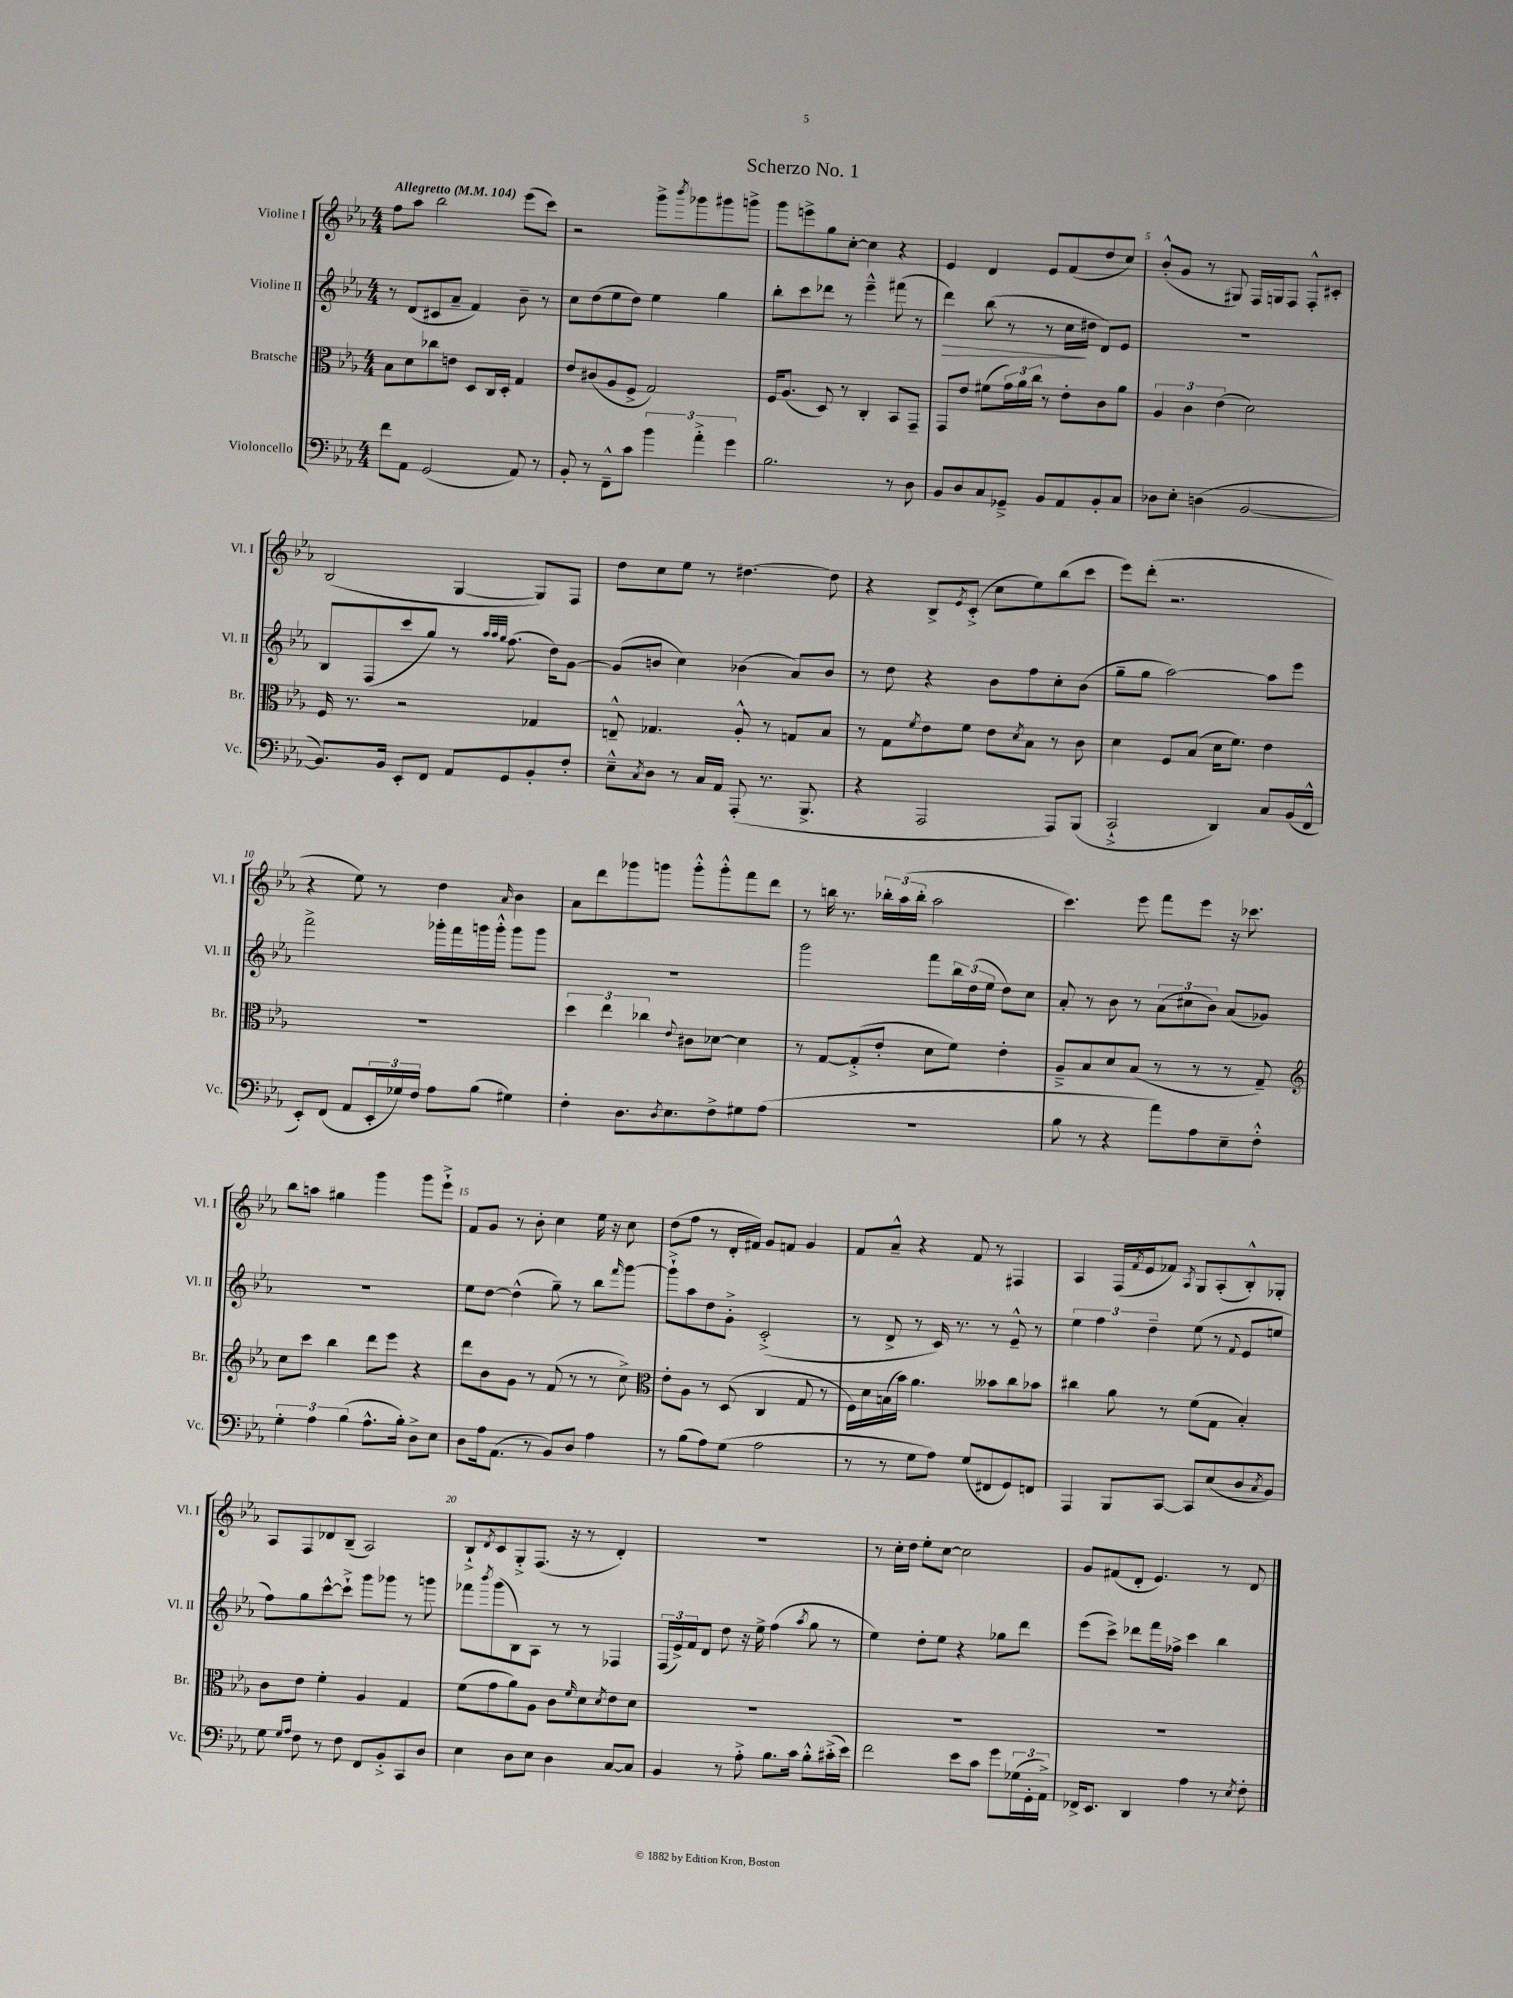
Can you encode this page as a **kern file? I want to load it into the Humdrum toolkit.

**kern	**kern	**kern	**kern
*staff4	*staff3	*staff2	*staff1
*clefF4	*clefC3	*clefG2	*clefG2
*k[b-e-a-]	*k[b-e-a-]	*k[b-e-a-]	*k[b-e-a-]
*M4/4	*M4/4	*M4/4	*M4/4
*MM104	*MM104	*MM104	*MM104
8f\L	8B-\L	8r	8ff\L
8AA-\J	8d\	(8d/L	8aa-\J
(2GG/	8cc-\	8c#/	2bb-\
.	8e\J	8a-~/J	.
.	8D/L	4f/)	.
.	16C/L	.	.
.	16D'/JJ	.	.
8AA-/)	4G/	8b-~\	(8eee-\L
8r	.	8r	8ccc\J)
=	=	=	=
8BB-'/	8e-/L	8cc\L	2r
8r	(8c#/	(8dd\	.
8FF~^^\L	8A-/	8ee-\	.
8c\J	8F^/J	8dd\J)	.
6b-\	2G/)	4ee-\	8ggg^\L
.	.	.	8qbbb-/
.	.	.	8ggg-\
6a-'^\	.	.	.
.	.	4gg\	8ggg#\
6g\	.	.	.
.	.	.	8ggg^\J
=	=	=	=
2.B-\	16F/LK	8bb-'\L	8ggg\L
.	(8.A-/J	.	.
.	.	8ccc\	8eee^\
.	8D/)	8ddd-\J	8gg\
.	8r	8r	[8cc'\J
.	4C'/	4eee-~^^\	4cc\]
8r	8BB-/L	(8fff#\	4r
8D\	8GG~/J	8r	.
=	=	=	=
8BB-/L	8GG/L	4ddd\)	4e-/
8D/	8e-/J	.	.
8C/	(8f#\L	(8bb-\	4d/
8GG-~^/J	24g\L)	8r	.
.	24a-\	.	.
.	24cc\JJ	.	.
8BB-/L	8r	8r	8e-/L
8AA-/	8e-'\L	16cc\LL	(8f/
.	.	16dd#\JJ	.
8BB-'/	8c\	8d/L)	8dd/
8C/J	8a-\J	8e-/J	8cc/J)
=	=	=	=
8D-\L	6A-/	1r	(8b-'^^/L
8E-'\J	.	.	8g/J
.	6c\	.	.
(4D\	.	.	8r
.	(6e-\	.	.
.	.	.	8G#/)
[2BB-/	2d\)	.	16F/LL
.	.	.	16G/J
.	.	.	8F/J
.	.	.	8F'^^/L
.	.	.	8c#'/J
=	=	=	=
8.BB-/]L)	16F/	8B-/L	(2B-/
.	8.r	.	.
.	.	(8F/	.
16BB-/Jk	.	.	.
8EE-'/L	2r	8ccc/	.
8FF/J	.	8gg/J)	.
8AA-/L	.	8r	[4G/
.	.	32qqaa-/LLL	.
.	.	32qqaa-/	.
.	.	32qqgg/JJJ	.
8GG/	.	(8.ff\	.
8BB-'/	4G-/	.	8G/]L)
.	.	16dd\LK)	.
8F'/J	.	[8g\J	8F/J
=	=	=	=
8E-~^^\L	8E~^^/	(8g/]L	8dd\L
8qC/	.	.	.
8D\J	4.G-/	8b/J	8cc\
8r	.	4cc\)	8ee-\J
16C/LL	.	.	8r
16AA-/JJ	.	.	.
(8AAA-'/	8A-'^^/	(4b-\	[4.dd#\
8.r	8r	.	.
.	8G/L	8a-/L)	.
8.BBB-^/	.	.	.
.	8B-/J	8b-/J	8dd#\]
=	=	=	=
4r	8r	8r	4r
.	8G\L	8dd\	.
.	8qf/	.	.
2AAA-/	8e-\	4r	8B-^/L
.	.	.	8qe-/
.	8f\J	.	(8c'^/J
.	8e-\L	8b-\L	8cc\L
.	8qd/	.	.
.	8B-\J	8ff\	8ee-\)
8AAA-/L)	8r	8cc'\	(8bb-\
(8BBB-/J	8c\	(8b-\J	8ccc\J
=	=	=	=
2CC`^/	4d\	8gg~\L	8eee-\L)
.	.	8gg\J	(8ddd'\J
.	8F/L	[2aa-\)	2.r
.	(8B-/J	.	.
4DD/)	16d\LK	.	.
.	8.f\J)	.	.
8C/L	4e-\	8aa-\]L	.
(16BB-/L	.	8eee-\J	.
16FF^^/JJ	.	.	.
=	=	=	=
8EE-'/L)	1r	2fff^\	4r
(8FF/J	.	.	.
8AA-/L	.	.	8ee-\)
24EE-'/L	.	.	8r
24G-/)	.	.	.
24F/JJ	.	.	.
8A-\L	.	16ggg-'\LL	4dd\
.	.	16fff\	.
(8B-\J	.	16ggg\	.
.	.	16ggg'^^\JJ	.
.	.	.	16qqa-/
4G#\)	.	8ggg\L	4b-\
.	.	8ggg\J	.
=	=	=	=
4F'\	6dd\	1r	8a-\L
.	.	.	8ddd\
.	6ee-\	.	.
8.D\L	.	.	8ggg-\
.	6cc-\	.	.
.	.	.	8ggg\J
8qD/	.	.	.
8.E-\	.	.	.
.	8qqe-/	.	.
.	8c#\L	.	8ggg'^^\L
8F^\	[8d-\J	.	8ggg'^^\
8G#\	4d-\]	.	8fff\
(8A-\J	.	.	8ddd\J
=	=	=	=
1r	8r	2ggg\	8r
.	[8G/L	.	16bb\
.	.	.	8.r
.	(8G'^/]	.	.
.	8e-'/J	.	24bb-'\LL
.	.	.	(24aa-\
.	.	.	24bb-'\JJ
.	8d\L	8fff\L	2aa-\
.	8f\J)	24bb-\L	.
.	.	(24dd\	.
.	.	24ee-\JJ	.
.	4e-'\	8dd\L)	.
.	.	8cc\J	.
=	=	=	=
8B-\	8A-~^/L	8a-'/	4.ccc\)
8r	8B-/	8r	.
4r	8d/	8b-\	.
.	(8B-/J	8r	8eee-\
8a-\L)	8r	(12a-\L	8fff\L
.	.	12cc#\	.
8A-\	8r	.	8eee-\J
.	.	12b-\J)	.
8E-~\	8r	(8a-/L	16r
.	.	.	8.ccc-\
8F'^^\J	8G~/)	8g-/J)	.
=	=	=	=
*	*clefG2	*	*
6G'\	8cc\L	1r	8bb-\L
.	8ccc\J	.	8aa\J
6A-\	.	.	.
.	4bb-\	.	4gg#\
(6B-\	.	.	.
8.A-^^\L	8ddd\L	.	4ggg\
.	8eee-\J	.	.
16B-'\Jk)	.	.	.
8D^\L	4r	.	8ggg\L
8E-\J	.	.	8eee-`^\J
=	=	=	=
8D\L	8ddd\L	8ee-\L	8f/L
16A-\k	8b-\	[8dd\J	8g/J
(8.AA-\J	.	.	.
.	8g\J	(4dd^^\]	8r
8r	8r	.	8b-'\
8BB-/L)	(8f/	8gg~\)	4cc\
8D/J	8r	8r	.
4A-\	8r	8bb-\L	16ee-\
.	.	.	16r
.	.	16qqfff/	.
.	8cc^\)	[8ggg\J	8cc\
=	=	=	=
*	*clefC3	*	*
8r	8e-'\L	8ggg`^\]L	(8dd\L
(8B-\L	8A-\J	8aa-\	8ff\J
8A-\)	8r	8dd\	8r
(8G\J	(8D/	8g'^\J	16d'/LL
.	.	.	16f#/JJ)
2A-\	4C/	(2c'^/	8g/L
.	.	.	8f/J
.	8G/	.	4g/
.	8r	.	.
=	=	=	=
8r	16F\LL)	8r	8f/L
.	16d\	.	.
8r	(16B\	8d^/	8a-~^^/J
.	16b-\JJ)	.	.
8G\L	4.a-\	8r	4r
8A-\J)	.	16c/)	.
.	.	8.r	.
(8G/L	.	.	8f/
8FF#/	8b--\L	8r	8r
8GG/)	8cc\	8e-~^^/	4F#/
8FF/J	8b-\J	8r	.
=	=	=	=
4AAA-/	4cc#\	6ee-\	4A-/
.	.	6ff\	.
8BBB-/L	8a-\	.	(16F/LL
.	.	.	8qf/
.	.	.	16e-/J
.	.	6dd~\	.
[8CC/J	8r	.	8f-/J)
.	.	.	8qA-/
8CC/]L	(8f\L	(8ee-\	8G/L
(8E-/	8G\J	8r	(8A-'/
.	.	8qqf/	.
8D/	4B-'/)	8e-/L	8B-'^^/)
8qC/	.	.	.
8BB-/J)	.	8ee/J	8G-'/J
=	=	=	=
8G\	8c\L	8ff\L)	8A-/L
16qqG/LL	.	.	.
16qqA-/JJ	.	.	.
8F\	8e-\J	8gg\	8F/
8r	4f'\	[8ccc^^\	8d-/
8F\	.	8ccc`^\]J	(8B-~/J
8FF/L	4A-/	8ggg\L	2A-/)
8BB-'^/	.	8ggg-\J	.
8CC/	4G/	8r	.
8D/J	.	8ggg\	.
=	=	=	=
4E-\	(8f\L	8fff-\L	8B-`^/L
.	.	8qbbb-/	8qd/
.	8g\	(8ggg\	8c/
8D\L	8a-\)	8B-\)	8G'^/
8E-\J	8A-\J	8A-\J	(8.F/J
4D\	8c\L	8r	.
.	.	.	16r
.	16qqf/	.	.
.	8d\	8r	8r
.	8qd/	.	.
[8C/L	8e-\	4F-/	4d'/)
8C/]J	8d\J	.	.
=	=	=	=
4BB-/	1r	(24F/LL	1r
.	.	24e-^/)	.
.	.	24f/J	.
.	.	8d/J	.
8r	.	8dd\	.
8A-'^\	.	16r	.
.	.	16ee-^\	.
8.B-\L	.	(4ff\	.
16c\Jk	.	.	.
.	.	8qaa-/	.
8B-'^^\L	.	8gg\	.
(16c#'^\L	.	8r	.
16e-\JJ)	.	.	.
=	=	=	=
2f\	1r	4ee-\)	8r
.	.	.	16cc'\LL
.	.	.	16dd\JJ
.	.	8dd'\L	8ee-'\L
.	.	8ee-\J	[8cc\J
8e-\L	.	4r	2cc\]
8c\J	.	.	.
8g\L	.	8gg-\L	.
(24G-\L	.	8ddd\J	.
24GG'\	.	.	.
24AA-^\JJ)	.	.	.
=	=	=	=
16FF-^/LK	1r	(8eee-\L	8g/L
8.EE-/J	.	.	.
.	.	8ccc^\J)	(8f#/
4DD/	.	8ddd-\L	8d'/J
.	.	16fff\L	4.e-/)
.	.	16ff-^\JJ	.
4A-\	.	4ccc\	.
8r	.	4bb-\	8r
8qE-/	.	.	.
8F'\	.	.	8d/
==	==	==	==
*-	*-	*-	*-
